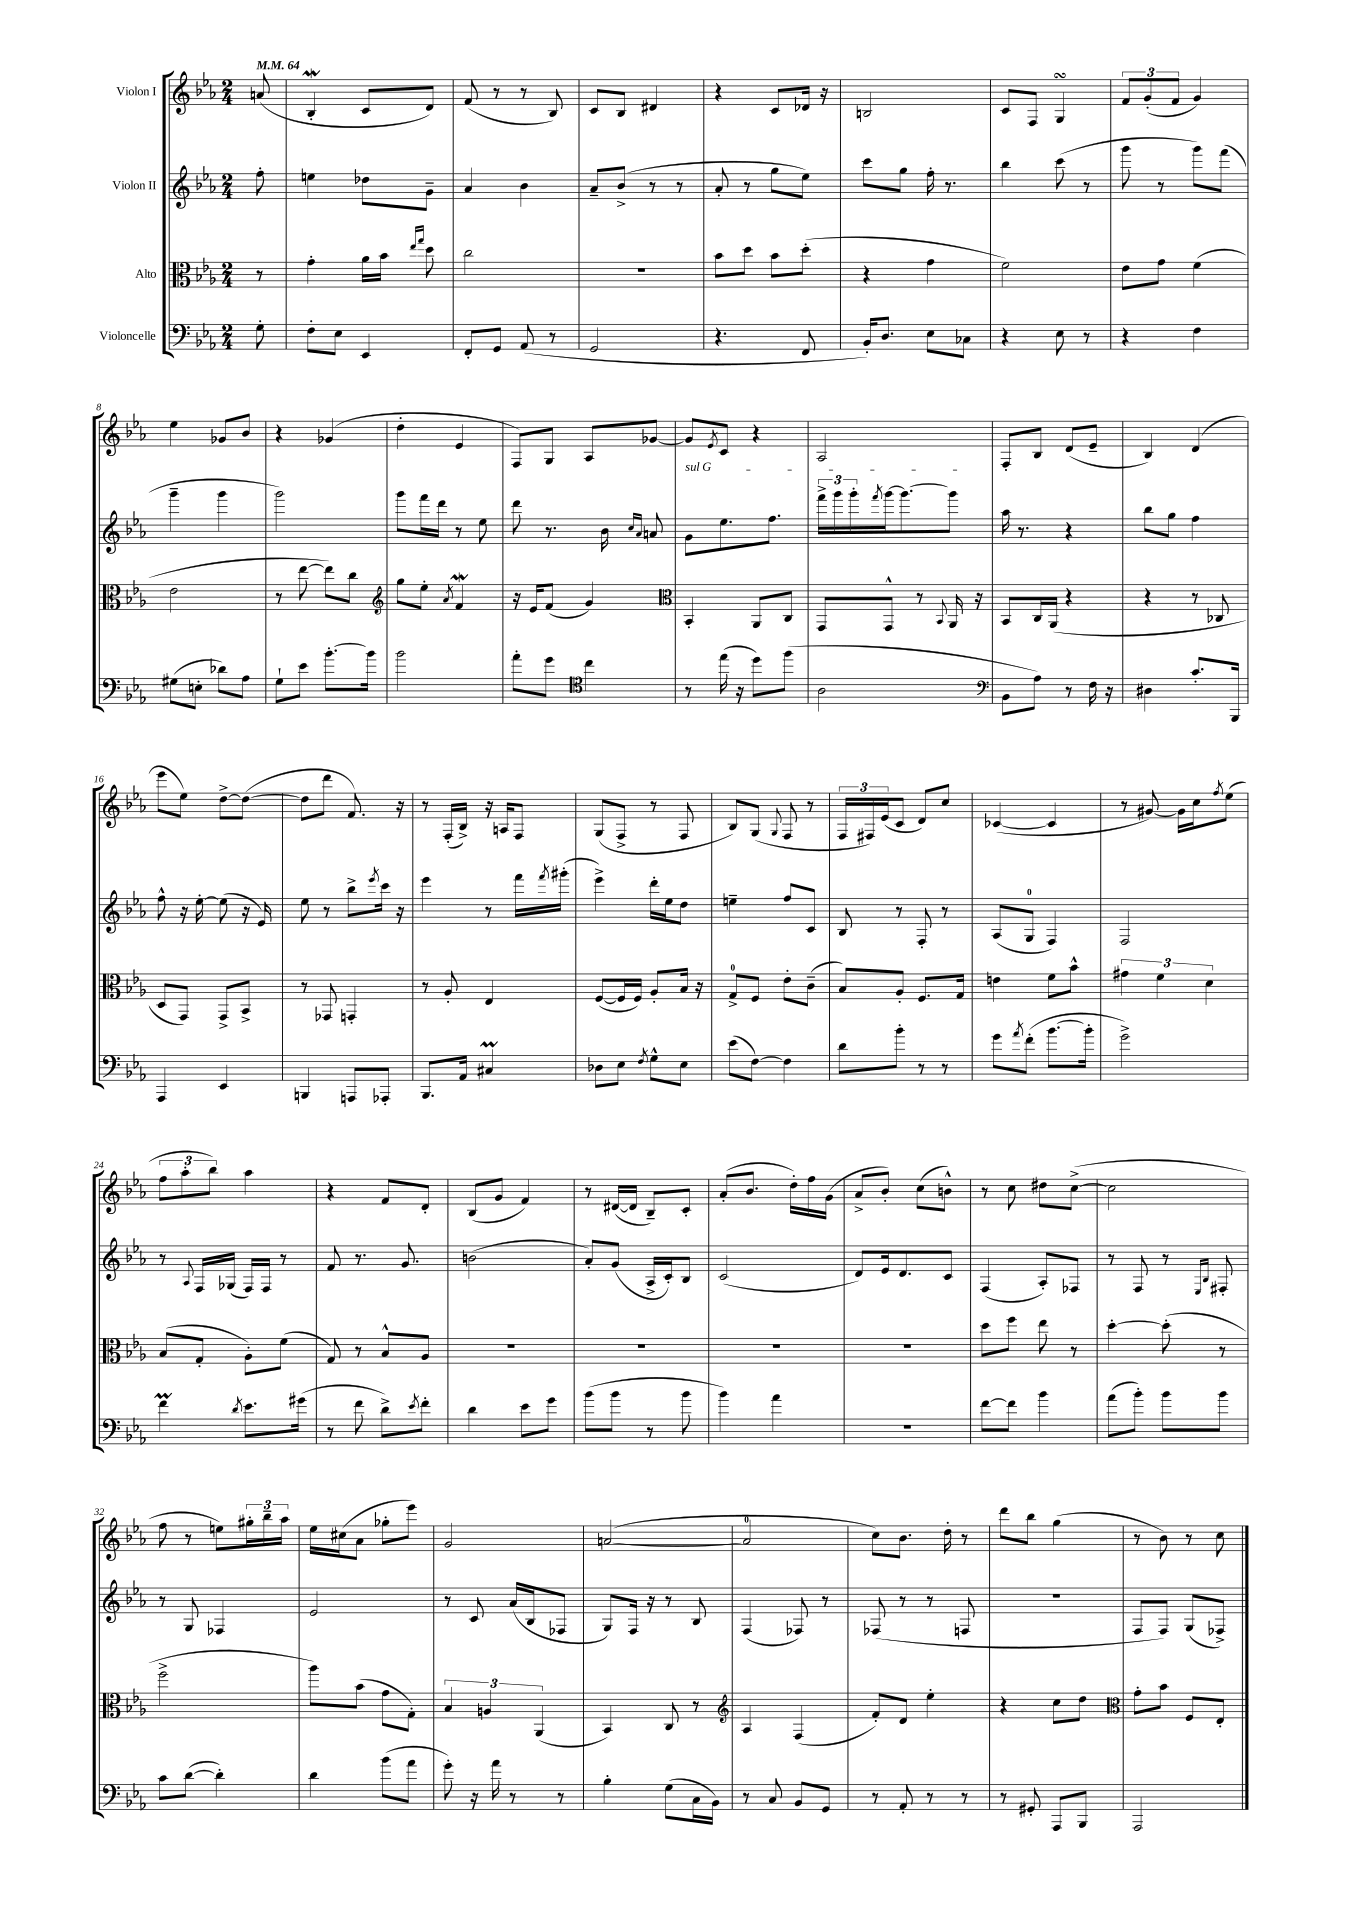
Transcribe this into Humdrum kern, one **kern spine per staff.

**kern	**kern	**kern	**kern
*part4	*part3	*part2	*part1
*staff4	*staff3	*staff2	*staff1
*I"Violoncelle	*I"Alto	*I"Violon II	*I"Violon I
*clefF4	*clefC3	*clefG2	*clefG2
*k[b-e-a-]	*k[b-e-a-]	*k[b-e-a-]	*k[b-e-a-]
*M2/4	*M2/4	*M2/4	*M2/4
*MM64	*MM64	*MM64	*MM64
=	=	=	=
8G'\	8r	8ff'\	(8an/
=1	=1	=1	=1
8F'\L	4g'\	4een\	4B-W'/
8E-\J	.	.	.
4EE-/	16a-\LL	8dd-X\L	8c/L
.	16b-\JJ	.	.
.	16qqee-/LL	.	.
.	16qqgg/JJ	.	.
.	8dd\	8g~\J	8d/J)
=2	=2	=2	=2
8FF'/L	2cc\	4a-/	(8f/
8GG/J	.	.	8r
(8AA-/	.	4b-\	8r
8r	.	.	8B-/)
=3	=3	=3	=3
2GG/	2r	8a-~/L	8c/L
.	.	(8b-^/J	8B-/J
.	.	8r	4d#X/
.	.	8r	.
=4	=4	=4	=4
4.r	8b-\L	8a-'/	4r
.	8dd\J	8r	.
.	8b-\L	8gg\L	8c/L
8FF/	(8dd'\J	8ee-\J)	16d-X/Jk
.	.	.	16r
=5	=5	=5	=5
16BB-'/KL)	4r	8ccc\L	2Bn/
8.D/J	.	.	.
.	.	8gg\J	.
8E-\L	4g\	16ff'\	.
.	.	8.r	.
8C-X\J	.	.	.
=6	=6	=6	=6
4r	2f\)	4bb-\	8c/L
.	.	.	8F/J
8E-\	.	(8ccc\	4GsSsS/
8r	.	8r	.
=7	=7	=7	=7
4r	8e-\L	8ggg\	12f/L
.	.	.	(12g'/
.	8g\J	8r	.
.	.	.	12f/J
4F\	(4f\	8ggg\L)	4g/)
.	.	(8fff\J	.
!!LO:LB:g=z
=8	=8	=8	=8
(8G#X\L	2e-\	4ggg~\	4ee-\
8En'\J	.	.	.
8d-X\L)	.	4ggg\	8g-X/L
8A-\J	.	.	8b-/J
=9	=9	=9	=9
8G`\L	8r	2ggg\)	4r
8e-\J	[8ee-\	.	.
[8.b-'\L	8ee-\L])	.	(4g-X/
.	8cc\J	.	.
16b-\Jk]	.	.	.
=10	=10	=10	=10
*	*clefG2	*	*
2b-\	8gg\L	8ggg\L	4dd'\
.	8ee-'\J	16fff\L	.
.	.	16ddd\JJ	.
.	8qa-/	.	.
.	4fW/	8r	4e-/
.	.	8ee-\	.
=11	=11	=11	=11
8a-'\L	16r	8ddd\	8F/L)
.	16e-/KL	.	.
8g\J	(8f/J	8.r	8G/J
*clefC4	*	*	*
4cc\	4g/)	.	8A-/L
.	.	16b-\	.
.	.	16qqcc/LL	.
.	.	16qqa-/JJ	.
.	.	8an/	[8g-X/J
=12	=12	=12	=12
*	*clefC3	*	*
!	!	!LO:TX:a:i:t=sul G	!
8r	4BB-'/	8g\L	8g-/L]
.	.	.	8qe-/
(16ee-\	.	8.ee-\	8c/J
16r	.	.	.
8dd\L)	8AA-/L	.	4r
.	.	8.ff\J	.
(8ff\J	8C/J	.	.
=13	=13	=13	=13
2A-\	8GG/L	24fff^\LL	2A-/
.	.	24ggg\	.
.	.	24ggg'\	.
.	.	8qfff/	.
.	8GG^^/J	[16ggg\J	.
.	.	8.ggg\_	.
.	8r	.	.
.	8qqBB-/	.	.
.	16AA-/	8ggg\J]	.
.	16r	.	.
=14	=14	=14	=14
*clefF4	*	*	*
8BB-\L	8BB-/L	16aa-\	8F'/L
.	.	8.r	.
8A-\J)	16C/L	.	8B-/J
.	(16AA-/JJ	.	.
8r	4r	4r	(8d/L
16F\	.	.	8e-~/J
16r	.	.	.
=15	=15	=15	=15
4D#X\	4r	8bb-\L	4B-/)
.	.	8gg\J	.
8.c'/L	8r	4ff\	(4d/
.	8C-X/	.	.
16BBB-/Jk	.	.	.
!!LO:LB:g=z
=16	=16	=16	=16
4AAA-/	8D/L	8ff^^\	8eee-\L
.	8GG/J)	16r	8ee-\J)
.	.	[16ee-'\	.
4EE-/	8GG^/L	(8ee-\]	[8dd^\L
.	8BB-^/J	16r	(8dd\J_
.	.	16e-/)	.
=17	=17	=17	=17
4BBBn/	8r	8ee-\	8dd\L]
.	8GG-X/	8r	8ddd\J
8AAAn/L	4GGn'/	8bb-^\L	8.f/)
.	.	8qeee-/	.
8AAA-X'/J	.	16ccc\Jk	.
.	.	16r	16r
=18	=18	=18	=18
8.BBB-/L	8r	4eee-\	8r
.	8A-'/	.	(16F'/LL
16AA-/Jk	.	.	16B-^/JJ)
4C#Xm/	4E-/	8r	16r
.	.	.	16An/KL
.	.	16fff\LL	8F/J
.	.	8qfff/	.
.	.	(16ggg#X'\JJ	.
=19	=19	=19	=19
8D-X\L	([8F/L	4eee-^\)	(8G/L
8E-\J	16F/L]	.	8F^/J
.	16F/JJ)	.	.
8qF/	.	.	.
8G^^\L	8A-'/L	16ddd'\LL	8r
.	.	16ee-\J	.
8E-\J	16B-/Jk	8dd\J	8F/
.	16r	.	.
=20	=20	=20	=20
(8e-\L	8G^/L	4een~\	8B-/L)
[8F\J)	8F/J	.	(8G/J
.	.	.	8qqG/
4F\]	8e-'\L	8ff/L	8F/
.	(8c~\J	8c/J	8r
=21	=21	=21	=21
8d\L	8B-/L)	8B-/	24F/LL
.	.	.	24F#X/)
.	.	.	(24e-/J
8b-'\J	8A-'/J	8r	8c/J
8r	8.F/L	8F'/	8d/L)
8r	.	8r	8cc/J
.	16G/Jk	.	.
=22	=22	=22	=22
8g\L	4en\	(8A-/L	([4c-X/
8qa-/	.	.	.
(8f'\J	.	8G/J	.
[8.b-\L	8f\L	4F/)	4c-/]
.	8b-^^\J	.	.
16b-'\Jk]	.	.	.
=23	=23	=23	=23
2g^\)	6g#X\	2F/	8r
.	.	.	[8g#X/)
.	6f\	.	.
.	.	.	16g#\LL]
.	.	.	16cc\J
.	6d\	.	.
.	.	.	8qff/
.	.	.	(8ee-\J
!!LO:LB:g=z
=24	=24	=24	=24
4fM\	(8B-/L	8r	12ff\L
.	.	.	12aa-'\
.	.	8qqA-/	.
.	8G'/J	16F/LL	.
.	.	.	12bb-\J)
.	.	(16G-X/JJ	.
8qd/	.	.	.
8.e-\L	8A-'\L)	16F/LL)	4aa-\
.	.	16F/JJ	.
.	(8f\J	8r	.
(16g#X\Jk	.	.	.
=25	=25	=25	=25
8r	8G/)	8f/	4r
8f\	8r	8.r	.
8d^\L)	8B-^^/L	.	8f/L
.	.	8.g/	.
8qe-/	.	.	.
8f'\J	8A-/J	.	8d'/J
=26	=26	=26	=26
4d\	2r	(2bn\	(8B-/L
.	.	.	8g/J
8e-\L	.	.	4f/)
8g\J	.	.	.
=27	=27	=27	=27
(8b-\L	2r	8a-'/L)	8r
8b-\J	.	(8g/J	([16d#X/LL
.	.	.	16d#/JJ]
8r	.	16A-^/LL	8B-~/L)
.	.	16c'/J)	.
8b-\	.	8B-/J	8c'/J
=28	=28	=28	=28
4b-\)	2r	(2c/	(8a-'/L
.	.	.	8.b-/J
4a-\	.	.	.
.	.	.	16dd'\LL)
.	.	.	16ff\
.	.	.	(16g\JJ
=29	=29	=29	=29
2r	2r	8d/L)	8a-^/L
.	.	16e-/k	8b-'/J)
.	.	8.d/	.
.	.	.	(8cc\L
.	.	8c/J	8bn^^\J)
=30	=30	=30	=30
[8f\L	8dd\L	(4F/	8r
8f\J]	8ff\J	.	8cc\
4b-\	8ee-\	8A-'/L)	8dd#X\L
.	8r	8F-X/J	([8cc^\J
=31	=31	=31	=31
(8a-\L	[4dd'\	8r	2cc\]
8b-'\J)	.	8F/	.
8b-\L	(8dd'\]	8r	.
.	.	16qqE-/LL	.
.	.	16qqB-/JJ	.
8b-\J	8r	8F#X'/	.
!!LO:LB:g=z
=32	=32	=32	=32
8c\L	2ff^\	8r	8ff\
([8d\J	.	8G/	8r
4d'\])	.	4F-X/	8een\L)
.	.	.	24gg#X'\L
.	.	.	24bb-~\
.	.	.	24aa-\JJ
=33	=33	=33	=33
4d\	8aa-\L)	2e-/	16ee-\LL
.	.	.	(16cc#X\J
.	(8b-\J	.	8a-\J
(8b-\L	8g\L	.	8gg-X'\L
8a-\J	8G'\J)	.	8eee-\J)
=34	=34	=34	=34
8g'\)	6B-/	8r	2g/
16r	.	8c/	.
.	6An/	.	.
16a-\	.	.	.
8r	.	(16a-/LL	.
.	.	16B-/J	.
.	(6AA-/	.	.
8r	.	8F-X/J	.
=35	=35	=35	=35
4B-'\	4BB-/)	8G/L)	([2an/
.	.	16F/Jk	.
.	.	16r	.
(8G\L	8C/	8r	.
16C\L	8r	8B-/	.
16BB-\JJ)	.	.	.
=36	=36	=36	=36
*	*clefG2	*	*
8r	4A-/	(4F/	2a/]
8C/	.	.	.
8BB-/L	(4F/	8F-X/)	.
8GG/J	.	8r	.
=37	=37	=37	=37
8r	8f'/L)	(8F-X/	8cc\L)
8AA-'/	8d/J	8r	8.b-\J
8r	4ee-'\	8r	.
.	.	.	16dd'\
8r	.	8Fn/	8r
=38	=38	=38	=38
8r	4r	2r	8ddd\L
8GG#X'/	.	.	8bb-\J
8AAA-/L	8cc\L	.	(4gg\
8BBB-/J	8dd\J	.	.
=39	=39	=39	=39
*	*clefC3	*	*
2AAA-/	8g'\L	8F/L	8r
.	8b-\J	8F/J)	8b-\)
.	8F/L	(8G/L	8r
.	8E-'/J	8F-X^/J)	8cc\
==	==	==	==
*-	*-	*-	*-
